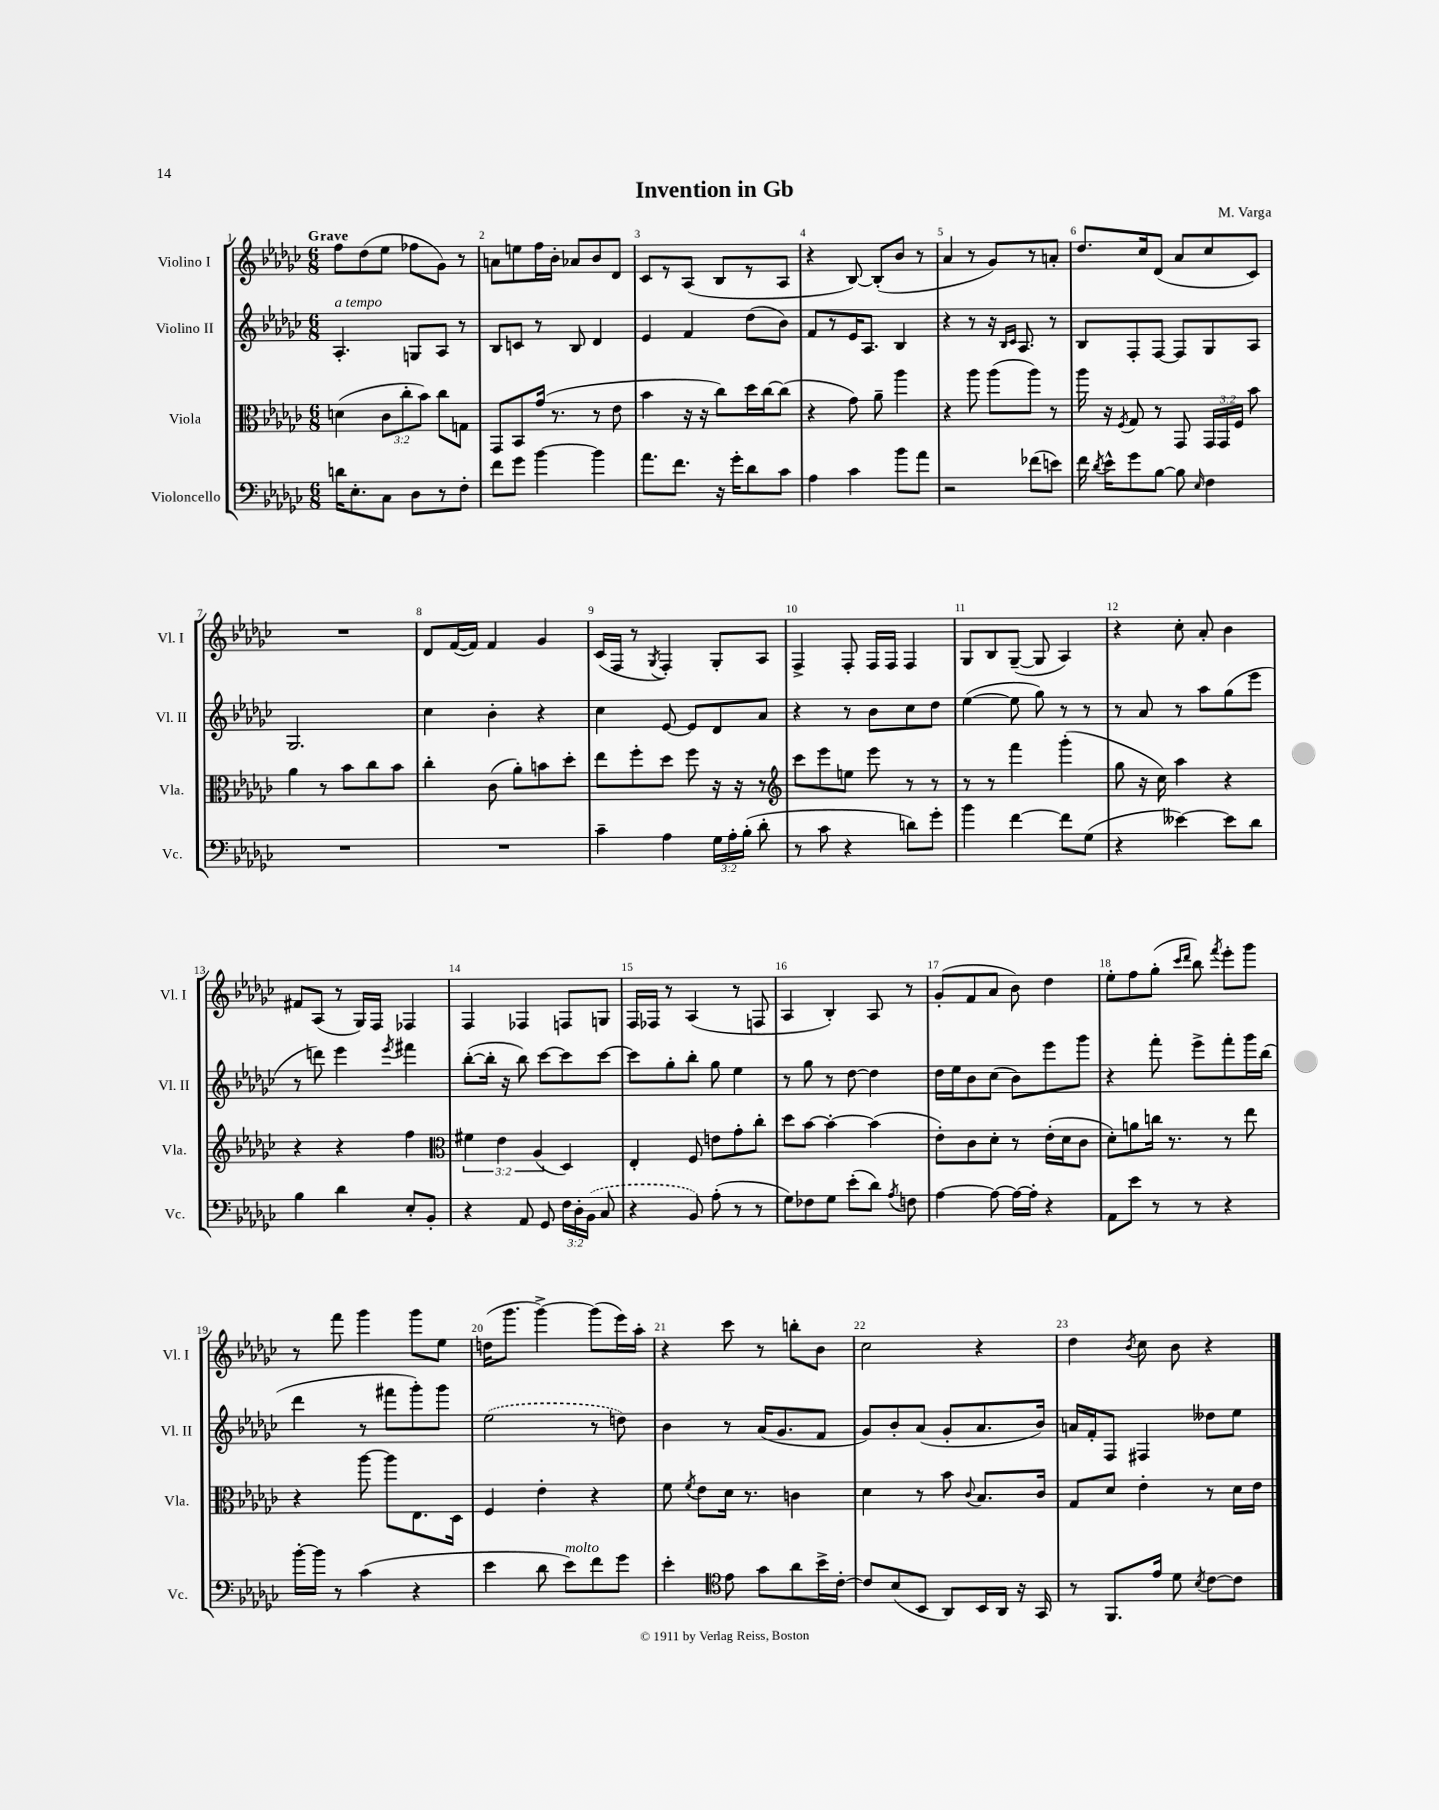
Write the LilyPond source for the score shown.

\header { title = "Invention in Gb" composer = "M. Varga" }
<<
\new StaffGroup <<
\new Staff = "s0" \with { instrumentName = "Violino I" shortInstrumentName = "Vl. I" } {
    \clef treble \key ges \major \numericTimeSignature \time 6/8 \tempo "Grave"
    \autoBeamOff f''8[ des''8( ees''8] fes''8[ ges'8]) r8 |
    a'8[ e''8 f''16 bes'16]-. aes'8[ bes'8 des'8] |
    ces'8[ r8 aes8]( bes8[ r8 aes8] |
    r4 bes8~) bes8[-.( bes'8] r8 |
    aes'4 r8 ges'8[) r8 a'8]-. |
    des''8.[ ces''16 des'8]( aes'8[ ces''8 ces'8]) |
    R2. |
    des'8[ f'16~( f'16]) f'4 ges'4 |
    ces'16[( f16] r8 \acciaccatura { ges8 } f4-.) ges8[-. aes8] |
    f4-> f8-. f16[ f16] f4 |
    ges8[ bes8 ges8]~--( ges8 aes4) |
    r4 ces''8-. aes'8-. bes'4 |
    fis'8[ aes8]( r8 ges16[) f16] fes4 |
    f4 fes4 f8[ g8] |
    f16[ fes16] r8 aes4( r8 f8 |
    aes4 bes4-.) aes8 r8 |
    ges'8[-.( f'8 aes'8] bes'8) des''4 |
    ees''8[-. f''8 ges''8]-.( \grace { ces'''16[ des'''16] } bes''8) \acciaccatura { f'''8 } ees'''8[-. ges'''8] |
    r8 f'''8 ges'''4 ges'''8[ ees''8] |
    d''16[( ges'''8.] ges'''4~->) ges'''8[( ees'''16) aes''16]-. |
    r4 ces'''8 r8 b''8[-. bes'8] |
    ces''2 r4 |
    des''4 \acciaccatura { bes'8 } ces''8 bes'8 r4 \bar "|." |
}
\new Staff = "s1" \with { instrumentName = "Violino II" shortInstrumentName = "Vl. II" } {
    \clef treble \key ges \major \numericTimeSignature \time 6/8
    \autoBeamOff aes4.-.^\markup { \italic "a tempo" } g8[ aes8] r8 |
    bes8[ c'8] r8 bes8 des'4 |
    ees'4 f'4 des''8[( bes'8]) |
    f'8[ r8 ees'16 aes8.] bes4 |
    r4 r8 r16 \grace { bes16[ ces'16] } aes8. r8 |
    bes8[ f8-. f8]~ f8[ ges8 aes8] |
    ges2. |
    ces''4 bes'4-. r4 |
    ces''4 ees'8~ ees'8[ des'8 aes'8] |
    r4 r8 bes'8[ ces''8 des''8] |
    ees''4~( ees''8 ges''8) r8 r8 |
    r8 aes'8 r8 aes''8[ ges''8( ees'''8] |
    r8 d'''8) ees'''4 \acciaccatura { ees'''8 } fis'''4 |
    bes''8[~-.( bes''16]-. r16 bes''8) ces'''8[~ ces'''8 ces'''8]~ |
    ces'''8[ ges''8-. bes''8]-. ges''8 ees''4 |
    r8 ges''8 r8 des''8~ des''4 |
    des''16[ ees''16 bes'8 ces''8]( bes'8[) ees'''8 ges'''8] |
    r4 f'''8-. ees'''8[-> f'''8-. ges'''16 bes''16]( |
    des'''4 r8 fis'''8[ ges'''8-.) ges'''8] |
    \once \slurDashed ees''2( r8 d''8) |
    bes'4 r8 aes'16[( ges'8. f'8] |
    ges'8[) bes'8-. aes'8]( ges'8[-. aes'8. bes'16]) |
    a'16[ f'16-. f8] fis4 deses''8[ ees''8] \bar "|." |
}
\new Staff = "s2" \with { instrumentName = "Viola" shortInstrumentName = "Vla." } {
    \clef alto \key ges \major \numericTimeSignature \time 6/8 \override Staff.TupletNumber.text = #tuplet-number::calc-fraction-text
    \autoBeamOff d'4( \tuplet 3/2 { ces'8[ ces''8-. bes'8]) } ces''8[ g8] |
    ges,8[ bes,8 ges'16]( r8. r8 ees'8 |
    bes'4 r16 r16 ces''8[) des''16 ces''16~ ces''8]( |
    r4 ges'8) aes'8-- aes''4 |
    r4 aes''8 aes''8[( aes''8]) r8 |
    aes''16 r16 \acciaccatura { f8 } ges8 r8 ges,8 \tuplet 3/2 { ges,16[ ges,16 f16] } bes'8 |
    aes'4 r8 bes'8[ ces''8 bes'8] |
    ces''4-. ces'8( aes'8[-.) b'8 des''8]-. |
    ees''8[ f''8-. des''8] f''8 r16 r16 r8 |
    \clef treble ces'''8[ ees'''8 e''8] ees'''8 r8 r8 |
    r8 r8 f'''4 ges'''4-.( |
    ges''8 r16 ces''16) aes''4 r4 |
    r4 r4 f''4 |
    \clef alto \tuplet 3/2 { fis'4 ees'4 aes4( } des4) |
    ees4-. f8 e'8[ ges'8-. ces''8]-. |
    des''8[ bes'8]~ bes'4~-. bes'4( |
    ees'8[-.) ces'8 des'8]-. r8 ees'16[-.( des'16 ces'8] |
    des'8[-.) a'8 c''16] r8. r8 ees''8 |
    r4 aes''8~ aes''8[ ees8. des16] |
    f4 ees'4-. r4 |
    f'8 \acciaccatura { f'8 } ees'8[ des'16] r8. c'4 |
    des'4 r8 bes'8 \appoggiatura { ces'8 } bes8.[ ces'16] |
    ges8[ des'8] ees'4-. r8 des'16[ ees'16] \bar "|." |
}
\new Staff = "s3" \with { instrumentName = "Violoncello" shortInstrumentName = "Vc." } {
    \clef bass \key ges \major \numericTimeSignature \time 6/8 \override Staff.TupletNumber.text = #tuplet-number::calc-fraction-text
    \autoBeamOff d'16[ ees8.-. ces8] des8[ r8 f8]-. |
    f'8[ ges'8] bes'4~ bes'4 |
    aes'8.[ f'8.] r16 ges'16[-. des'8 ces'8] |
    aes4 ces'4 bes'8[ aes'8] |
    r2 fes'8[( e'8]) |
    f'16 \acciaccatura { des'8 } ees'16[-^ ges'8 bes8]~ bes8 \grace { ees16 } f4 |
    R2. |
    R2. |
    ces'4-- aes4 \tuplet 3/2 { ges16[ aes16-. bes16]-.( } des'8-. |
    r8 ces'8 r4 d'8[) ges'8]-. |
    bes'4 f'4~ f'8[ ges8]( |
    r4 eeses'4~) eeses'8[ des'8] |
    bes4 des'4 ees8[-. bes,8]-. |
    r4 aes,8 ges,8 \tuplet 3/2 { f16[ des16-. \once \slurDashed bes,16]( } ces8 |
    r4 bes,8) aes8-.( r8 r8 |
    ges8[) fes8 ges8] ees'8[-.( des'8]) \acciaccatura { aes8 } f8 |
    aes4~ aes8~ aes16[~ aes16]-. r4 |
    aes,8[ ees'8] r8 r8 r4 |
    bes'16[~-. bes'16] r8 ces'4( r4 |
    ees'4 des'8 ees'8[^\markup { \italic "molto" }) f'8 ges'8] |
    ees'4-. \clef tenor ees'8 ges'8[ aes'8 bes'16-> ces'16]~-. |
    ces'8[ bes8( bes,8] aes,8[) bes,16 aes,16] r16 ges,16 |
    r8 f,8.[ ees'16] des'8 \acciaccatura { bes8 } ces'8[~ ces'8] \bar "|." |
}
>>
>>
\layout { \context { \Score \override BarNumber.break-visibility = ##(#f #t #t) barNumberVisibility = #all-bar-numbers-visible } }
